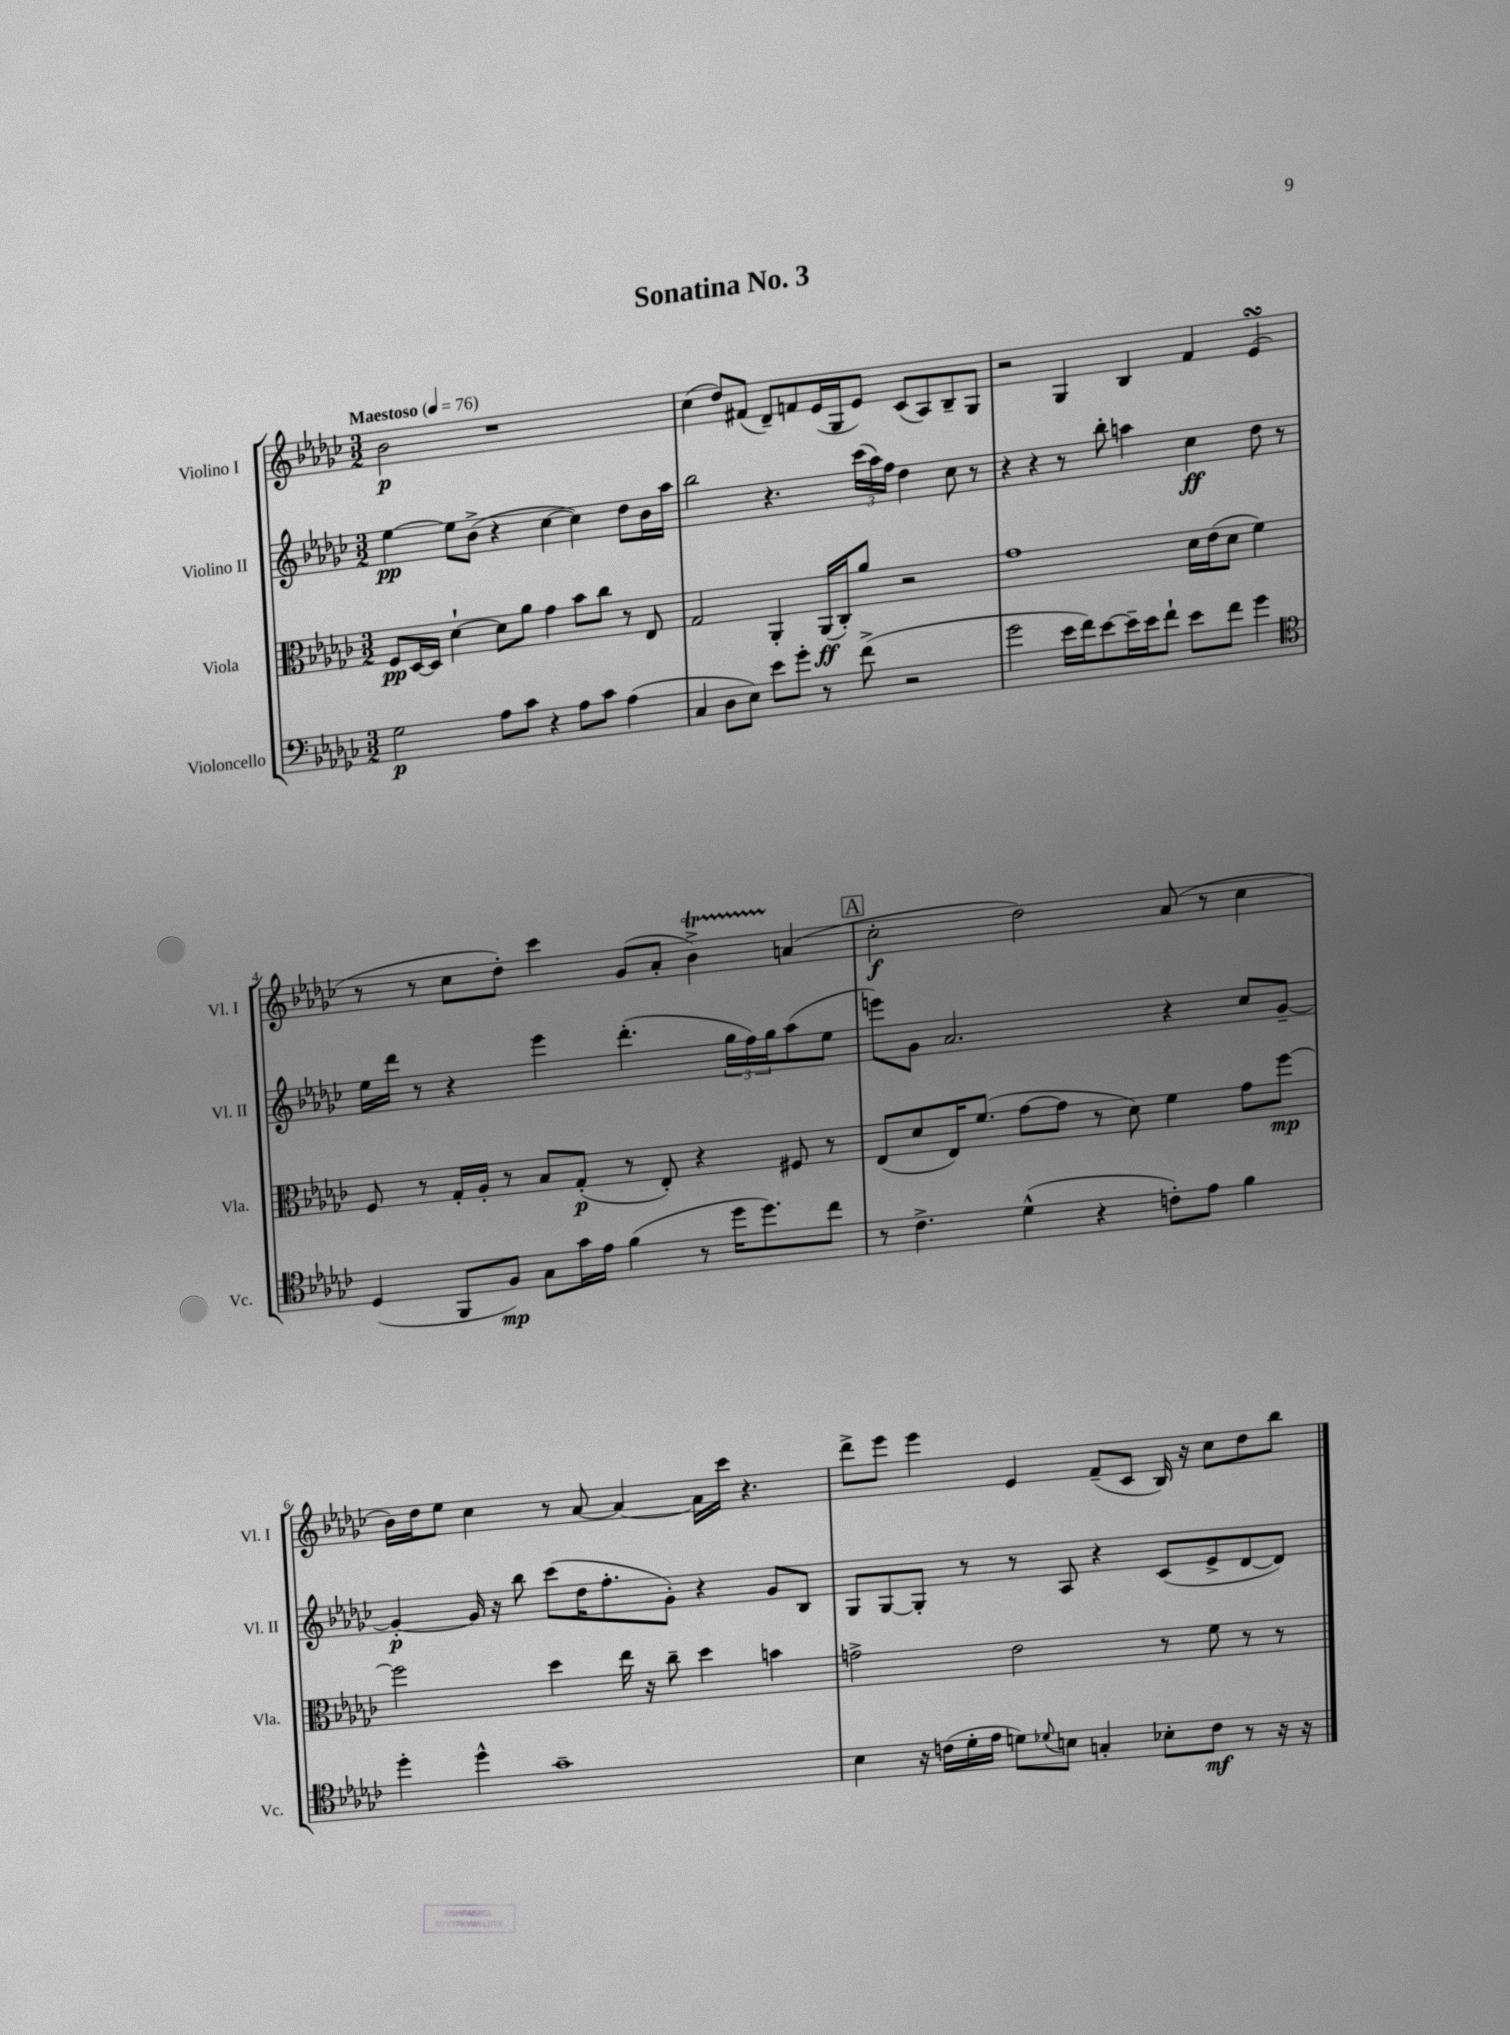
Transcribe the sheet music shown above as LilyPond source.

\header { title = "Sonatina No. 3" }
<<
\new StaffGroup <<
\new Staff = "s0" \with { instrumentName = "Violino I" shortInstrumentName = "Vl. I" } {
    \clef treble \key ges \major \numericTimeSignature \time 3/2 \tempo "Maestoso" 4 = 76
    bes'2\p r1 |
    ces''4( des''8) fis'8( des'8--) f'8 ees'16( ges16 ees'8) ces'8( aes8) bes8-- ges8 |
    r2 ges4 bes4 f'4 ees'4\turn( |
    r8 r8 ces''8 des''8-.) ces'''4 ges'8( aes'8-. bes'4->\startTrillSpan) a'4\stopTrillSpan( |
    \mark \markup { \box "A" } ces''2-.\f des''2) aes'8( r8 ces''4 |
    bes'16) des''16 ees''8 ces''4 r8 aes'8~ aes'4~ aes'16 ces'''16 r4. |
    des'''8-> ees'''8 ees'''4 ees'4 f'8--( ces'8 bes16) r16 ces''8 des''8 bes''8 \bar "|." |
}
\new Staff = "s1" \with { instrumentName = "Violino II" shortInstrumentName = "Vl. II" } {
    \clef treble \key ges \major \numericTimeSignature \time 3/2
    ees''4~\pp ees''8 bes'8->( r4 ces''4~ ces''4) des''8 bes'16 aes''16 |
    bes''2 r4. \tuplet 3/2 { ces'''16( aes''16) f''16 } des''4 ces''8 r8 |
    r4 r4 r8 bes''8-. a''4 ces''4\ff des''8 r8 |
    ees''16 des'''16 r8 r4 ees'''4 des'''4.-.( \tuplet 3/2 { ges''16 f''16) ges''16 } aes''8( ees''8 |
    \mark \markup { \box "A" } e'''8) ges'8 aes'2. r4 ces''8 ges'8~-- |
    ges'4~-.\p ges'16 r16 bes''8 ces'''8( des''16 f''8.-. ges'8-.) r4 ges'8 bes8 |
    ges8 ges8~ ges8-. r8 r8 aes8 r4 ces'8( ees'8-> des'8~ des'8) \bar "|." |
}
\new Staff = "s2" \with { instrumentName = "Viola" shortInstrumentName = "Vla." } {
    \clef alto \key ges \major \numericTimeSignature \time 3/2
    f8\pp des16~ des16 des'4~-! des'8 aes'8 ges'4 bes'8 ces''8 r8 ees8 |
    ges2 aes,4-. aes,16\ff( ces16-.) aes'8 r2 |
    ges'1 des'16 ees'16( des'8 f'4) |
    f8 r8 ges16-. aes16-. r8 bes8 ges8-.\p( r8 ees8-.) r4 fis8 r8 |
    \mark \markup { \box "A" } ees8( des'8 ees16) f'8.( ges'8~ ges'8 r8 des'8) f'4 ges'8 f''8~\mp |
    f''2 des''4 ees''16 r16 ces''8-- des''4 b'4 |
    g'2-> ees'2 r8 f'8 r8 r8 \bar "|." |
}
\new Staff = "s3" \with { instrumentName = "Violoncello" shortInstrumentName = "Vc." } {
    \clef bass \key ges \major \numericTimeSignature \time 3/2
    ges2\p aes8 ces'8 r4 aes8 ces'8 aes4( |
    ces4 des8 ees8) ees'8 ges'8-. r8 f'8->( r2 |
    ges'2 ees'16 f'16) ees'8~ ees'16-- ees'16 f'8-! ees'8 f'8 ges'4 |
    \clef tenor des4( f,8 f8\mp) ges8 ges'16 ees'16 f'4( r8 des''16 des''8.) ces''8 |
    \mark \markup { \box "A" } r8 ces'4.-> des'4-^( r4 c'8-.) ees'8 f'4 |
    des''4-. des''4-^ ges'1-- |
    bes4 r16 c'16( des'16-. ees'16 d'8) \appoggiatura { des'8 } b8 g4-. bes8-. c'8\mf r8 r16 r16 \bar "|." |
}
>>
>>
